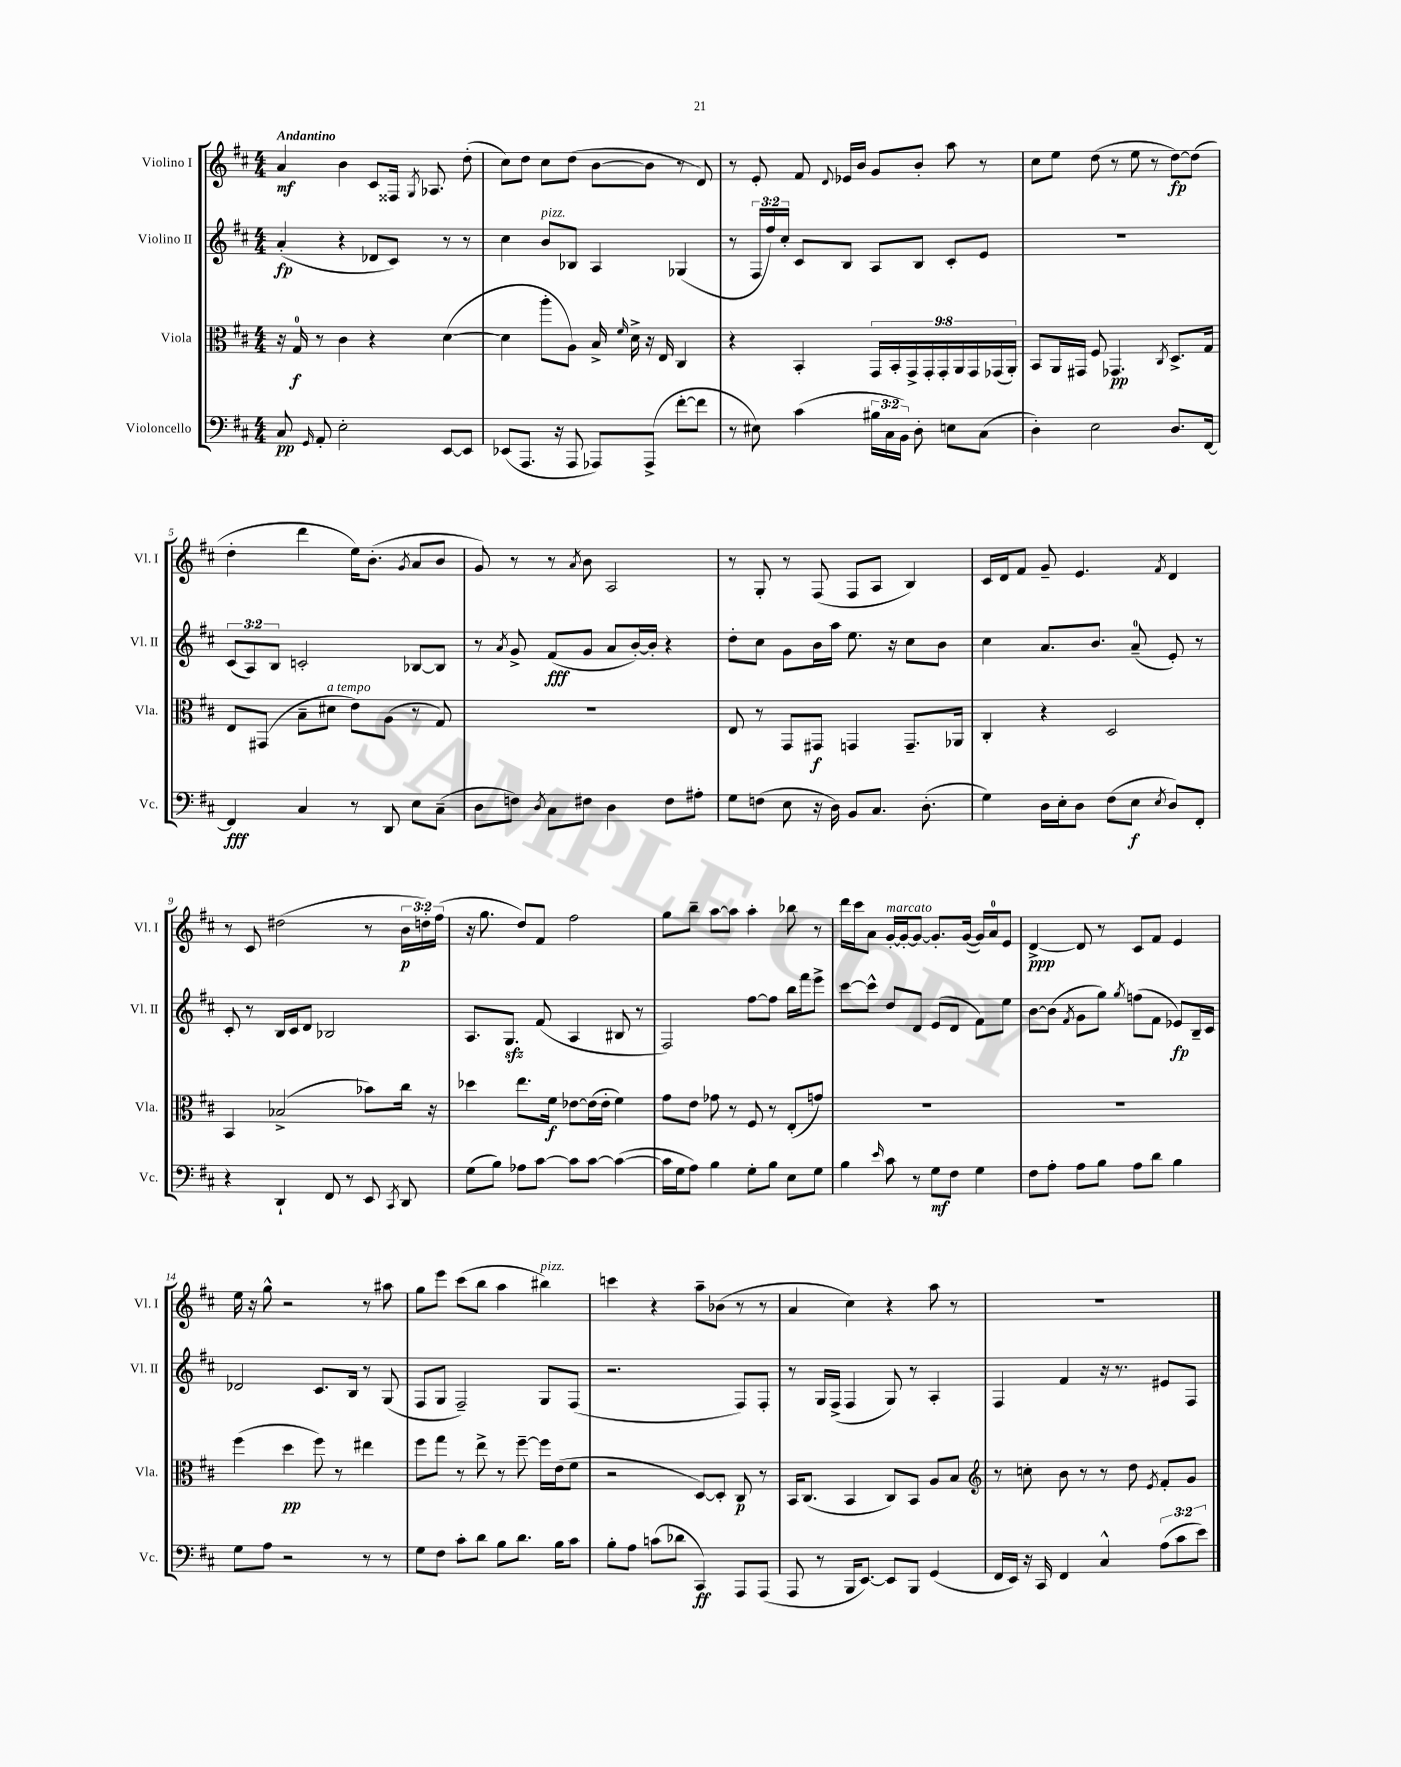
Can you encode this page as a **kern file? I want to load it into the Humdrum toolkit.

**kern	**kern	**kern	**kern
*staff4	*staff3	*staff2	*staff1
*clefF4	*clefC3	*clefG2	*clefG2
*k[f#c#]	*k[f#c#]	*k[f#c#]	*k[f#c#]
*M4/4	*M4/4	*M4/4	*M4/4
8C#/	16r	(4a'/	4a/
.	16G/	.	.
16qqGG/	.	.	.
8AA'/	8r	.	.
2E'\	4c#\	4r	4b\
.	4r	8d-/L	8c#/L
.	.	8c#/J)	16F##/Jk
.	.	.	8qG/
.	.	.	8.A-/
[8EE/L	([4d\	8r	.
8EE/]J	.	8r	(8dd'\
=	=	=	=
(8EE-/L	4d\]	4cc#\	8cc#\L)
8.AAA/J	.	.	8dd\J
.	8aa'\L	8b/L	8cc#\L
16r	.	.	.
8AAA/	8A\J)	8B-/J	(8dd\J
8AAA-/L)	16B^/	4A/	[8b\L
.	16qqf#/	.	.
.	16d^\	.	.
(8AAA-^/J	16r	.	8b\]J
.	16E/	.	.
[8f#'\L	4C#/	(4G-/	8r
8f#\]J	.	.	8d/)
=	=	=	=
8r	4r	8r	8r
8E#\)	.	24F#/LL	8e'/
.	.	24ff#/)	.
.	.	24cc#'/JJ	.
(4c#\	4BB'/	8c#/L	8f#/
.	.	.	8qqd/
.	.	8B/J	16e-/LL
.	.	.	16b/JJ
24B#\LL	18GG/LL	8A/L	8g/L
24C#\	.	.	.
.	18BB'/	.	.
24BB\JJ)	.	.	.
.	18GG^/	.	.
8D'\	.	8B/J	8b'/J
.	18GG'/	.	.
.	18GG'/	.	.
8E\L	.	8c#'/L	8aa\
.	18AA/	.	.
.	18GG/	.	.
(8C#\J	.	8e/J	8r
.	(18GG-/	.	.
.	18AA'/JJ)	.	.
=	=	=	=
4D'\)	8BB/L	1r	8cc#\L
.	16AA/L	.	8ee\J
.	16GG#/JJ	.	.
2E\	8F#/	.	(8dd\
.	4.GG-/	.	8r
.	.	.	8ee\
.	.	.	8r
.	8qC#/	.	.
8.D/L	8.D^/L	.	[8dd\L)
.	.	.	(8dd\]J
[16FF#/Jk	16G/Jk	.	.
=	=	=	=
4FF#/]	8E/L	(12c#/L	4dd'\
.	.	12A/)	.
.	(8GG#/J	.	.
.	.	12B/J	.
4C#/	8B~\L	2c'/	4ddd\
.	8d#\J	.	.
8r	8e\L)	.	16ee\LK)
.	.	.	(8.b'\J
8DD/	(8A\J	.	.
.	.	.	8qg/
8E\L	8r	[8B-/L	8a/L
(8C#~\J	8G/)	8B-/]J	8b/J
=	=	=	=
8D\L	1r	8r	8g/)
.	.	8qa/	.
8F\J)	.	8g^/	8r
8qD/	.	.	.
8C#\L	.	(8f#/L	8r
.	.	.	8qa/
8F#\J	.	8g/J	8b\
4D\	.	8a/L	2A/
.	.	[16b'/L)	.
.	.	16b'/]JJ	.
8F#\L	.	4r	.
8A#'\J	.	.	.
=	=	=	=
8G\L	8E/	8dd'\L	8r
(8F\J	8r	8cc#\J	8G'/
8E\	8GG/L	8g\L	8r
16r	8GG#/J	16b\L	(8F#/
16D\)	.	16aa\JJ	.
8BB/L	4GG/	8.ee\	8F#/L
8.C#/J	.	.	8A/J
.	.	16r	.
.	8.GG~/L	8cc#\L	4B/)
(8.D'\	.	.	.
.	.	8b\J	.
.	16AA-/Jk	.	.
=	=	=	=
4G\)	4C#'/	4cc#\	16c#/LL
.	.	.	16d/J
.	.	.	8f#/J
16D\LL	4r	8.a/L	8g~/
16E'\J	.	.	.
8D\J	.	.	4.e/
.	.	8.b/J	.
(8F#\L	2D/	.	.
8E\J	.	(8a~/	.
8qE/	.	.	8qf#/
8D/L)	.	8e'/)	4d/
8FF#'/J	.	8r	.
=	=	=	=
4r	4BB/	8c#'/	8r
.	.	8r	8c#/
4DD`/	(2B-^/	16B/LL	(2dd#\
.	.	16c#/J	.
.	.	8d/J	.
8FF#/	.	2B-/	.
8r	.	.	.
8EE/	8b-\L)	.	8r
8qCC#/	.	.	.
8DD/	16cc#\Jk	.	24b\LL
.	.	.	24dd'\)
.	16r	.	.
.	.	.	(24ff#\JJ
=	=	=	=
(8G\L	4dd-\	8.A/L	16r
.	.	.	8.gg\
8B\J)	.	.	.
.	.	8.G/J	.
8A-\L	8.ee\L	.	8dd/L)
[8c#\J	.	(8f#/	8f#/J
.	16f#\Jk	.	.
8c#\]L	[8e-\L	4A/	2ff#\
[8c#\J	(16e-\]L	.	.
.	16e-'\JJ	.	.
(4c#\_	4f#\)	8B#/	.
.	.	8r	.
=	=	=	=
16c#\]LL	8g\L	2F#/)	8gg\L
16G\J	.	.	.
8A\J)	8e\J	.	8bb~\J
4B\	8g-\	.	[8aa\L
.	8r	.	8aa\]J
8G'\L	8F#/	[8ff#\L	4aa'\
8B\J	8r	8ff#\]J	.
8E\L	(8E'/L	16bb\LL	8bb-\
.	.	16fff#\J	.
8G\J	8g/J)	8eee^\J	8r
=	=	=	=
4B\	1r	[8ccc#\L	16ddd\LL
.	.	.	16ccc#\J
.	.	8ccc#^^\]J	8a\J
16qqe/	.	.	.
8c#\	.	8dd/L	[16g'/LL
.	.	.	16g'/_J
8r	.	8d/J	8g/_J
8G\L	.	(8e/L	8.g'/]L
8F#\J	.	8d/J	.
.	.	.	([16g/Jk
4G\	.	8f#\L)	16g/]LL)
.	.	.	16a/J
.	.	8ee\J	8e/J
=	=	=	=
8F#\L	1r	[8b\L	[4d^/
8A'\J	.	(8b\]J	.
.	.	8qf#/	.
8A\L	.	8g\L	8d/]
8B\J	.	8gg\J)	8r
.	.	8qgg/	.
8A\L	.	(8ff\L	8c#/L
8d\J	.	8f#\J	8f#/J
4B\	.	8e-/L)	4e/
.	.	16B~/L	.
.	.	16c#/JJ	.
=	=	=	=
8G\L	(4ff#\	2d-/	16ee\
.	.	.	16r
8A\J	.	.	8gg^^\
2r	4dd\	.	2r
.	8ff#\)	8.c#/L	.
.	8r	.	.
.	.	16B/Jk	.
8r	4ee#\	8r	8r
8r	.	(8G/	8aa#\
=	=	=	=
8G\L	8ff#\L	8F#/L	8gg\L
8F#\J	8gg\J	8G/J	8eee\J
8c#'\L	8r	2F#~/)	(8ccc#\L
8d\J	8ee^\	.	8bb\J
8B\L	8r	.	4aa\
8.d\J	[8ff#~\	.	.
.	16ff#\]LL	8G/L	4bb#\)
16B\LK	(16e\J	.	.
8c#\J	8f#\J	(8F#/J	.
=	=	=	=
8B'\L	2r	2.r	4ccc\
8A\J	.	.	.
(8c\L	.	.	4r
8d-\J	.	.	.
4CC#/)	[8D/L)	.	8aa~\L
.	8D'/]J	.	(8b-\J
8AAA/L	8C#/	8F#/L)	8r
(8AAA/J	8r	8F#'/J	8r
=	=	=	=
8AAA/	16BB/LK	8r	4a/
.	(8.C#/J	.	.
8r	.	16G/LL	.
.	.	(16F#^/JJ	.
16BBB/LK	4BB/	4F#/	4cc#\)
[8.EE/J)	.	.	.
8EE/]L	8C#/L)	8G/)	4r
8BBB/J	8BB/J	8r	.
(4GG/	8A/L	4A'/	8aa\
.	8B/J	.	8r
=	=	=	=
*	*clefG2	*	*
16FF#/LL	8r	4F#/	1r
16EE/JJ)	.	.	.
16r	8cc'\	.	.
16CC#/	.	.	.
4FF#/	8b\	4f#/	.
.	8r	.	.
4C#^^/	8r	16r	.
.	.	8.r	.
.	8dd\	.	.
.	8qe/	.	.
(12A\L	8f#'/L	8e#/L	.
12c#\	.	.	.
.	8g/J	8F#/J	.
12e\J)	.	.	.
==	==	==	==
*-	*-	*-	*-
